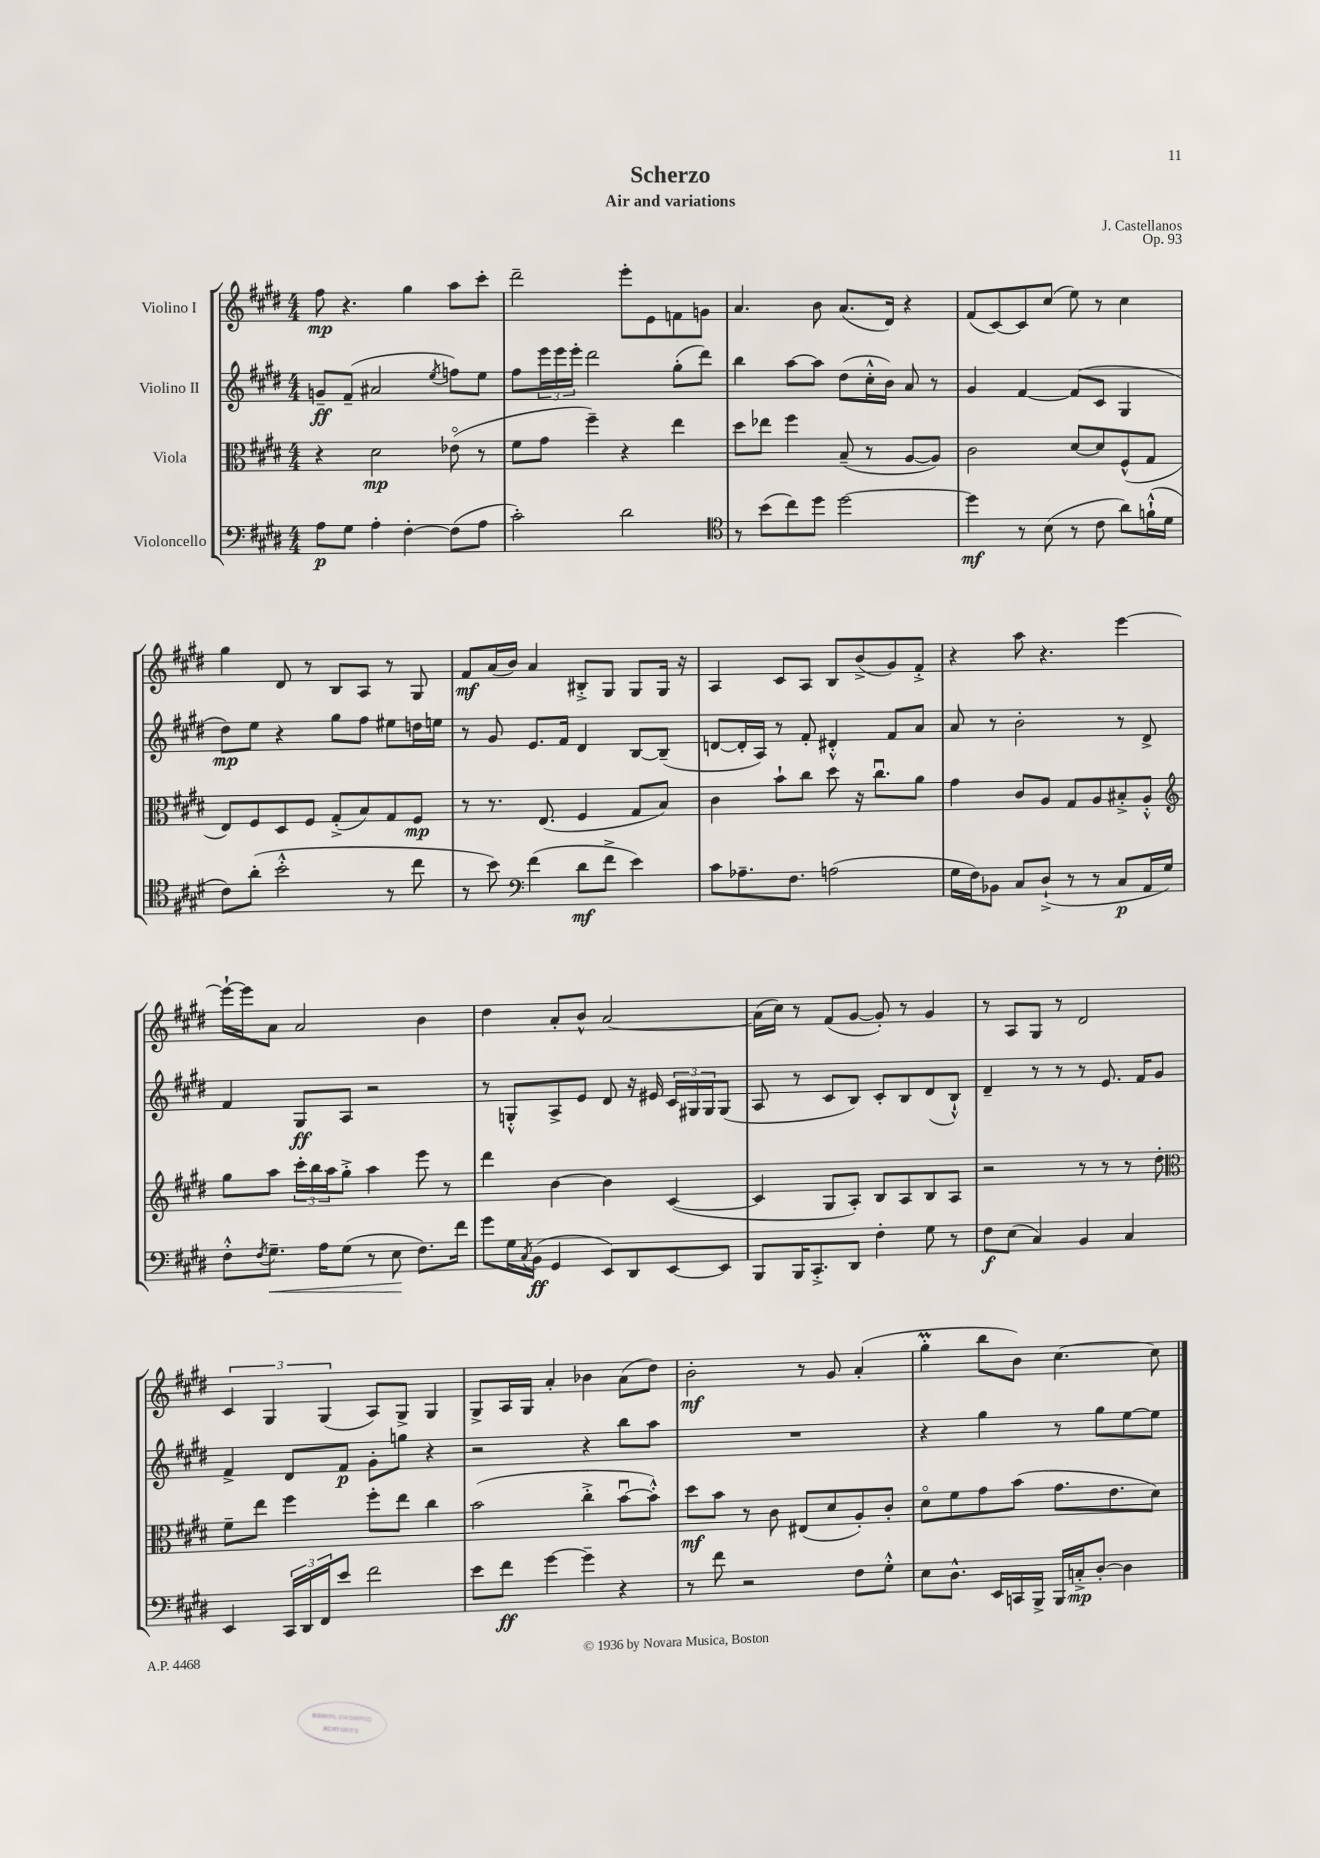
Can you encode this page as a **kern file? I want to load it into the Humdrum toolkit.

**kern	**kern	**kern	**kern
*staff4	*staff3	*staff2	*staff1
*clefF4	*clefC3	*clefG2	*clefG2
*k[f#c#g#d#]	*k[f#c#g#d#]	*k[f#c#g#d#]	*k[f#c#g#d#]
*M4/4	*M4/4	*M4/4	*M4/4
8A	4r	8g~	8ff#
8G#	.	(8f#~	4.r
4A'	2d#	2a#	.
[4F#'	.	.	4gg#
.	.	8qee	.
(8F#]	(8e-o	8ff)	8aa
8A	8r	8ee	8ccc#'
=	=	=	=
2c#')	8f#	8ff#	2ddd#~
.	8g#	24eee	.
.	.	24eee	.
.	.	24eee'	.
.	4ff#~)	2ddd#	.
2d#	4r	.	8eee'
.	.	.	8e
.	4ee	(8gg#'	8f
.	.	8ddd#)	8g
=	=	=	=
*clefC4	*	*	*
8r	8dd#	4bb	4.a
(8b	8ee-	.	.
8cc#)	4ff#	[8aa	.
8dd#	.	8aa]	8b
[2dd#	(8B~	(8dd#	(8.a
.	8r	16cc#'^^	.
.	.	16b)	16d#)
.	[8A	8a	4r
.	8A])	8r	.
=	=	=	=
4dd#]	2c#	4g#	(8f#
.	.	.	[8c#)
8r	.	[4f#	8c#]
(8B	.	.	(8cc#
8r	[8d#	(8f#]	8ee)
8c#	8d#]	8c#	8r
8a)	(8F#^^	4G#	4cc#
(16f`^^	8G#	.	.
16d#	.	.	.
=	=	=	=
8c#)	8E)	8dd#)	4gg#
(8a'	8F#	8ee	.
2b'^^	8D#	4r	8d#
.	8F#	.	8r
.	(8G#'^	8gg#	8B
.	8B)	8ff#	8A
8r	8G#	8ee#	8r
8cc#	8F#	16dd	8G#
.	.	16ee	.
=	=	=	=
8r	8r	8r	8f#
8b)	8.r	8g#	(16a
.	.	.	16b)
*clefF4	*	*	*
(4f#	.	8.e	4a
.	(8.E	.	.
.	.	16f#	.
8d#	4F#	4d#	8B#'^
8f#^	.	.	8G#
4e)	8G#	[8B	8G#
.	8B)	(8B~]	16G#
.	.	.	16r
=	=	=	=
8c#	4c#	[8d	4A
8.A-~	.	16d']	.
.	.	16A)	.
.	8b`	8r	8c#
8.F#	.	.	.
.	8cc#	8f#'	8A
(2A	8dd#	4d#'^^	8B
.	16r	.	(8b^
.	8.cc#u	.	.
.	.	8f#	8g#)
.	8a	8a	8f#'^
=	=	=	=
16G#	4g#	8a	4r
16F#)	.	.	.
8BB-	.	8r	.
8C#	8c#	2b'	8aa
(8D#`^	8A	.	4.r
8r	8G#	.	.
8r	8A	.	.
8C#	8B#'^	8r	[4eee
16AA	8A'^^	8d#^	.
16G#)	.	.	.
=	=	=	=
*	*clefG2	*	*
8F#'^^	8gg#	4f#	16eee`_
.	.	.	16eee]
8qF#	.	.	.
8.G#~	8aa	.	8a
.	24ccc#'	8G#	2a
.	24bb	.	.
16A	.	.	.
.	24aa	.	.
(8G#	8gg#'^	8A	.
8r	4aa	2r	.
8E	.	.	.
8.F#)	8eee	.	4b
.	8r	.	.
16f#	.	.	.
=	=	=	=
8g#	4ddd#	8r	4dd#
16G#	.	8G'^^	.
8qC#	.	.	.
(16BB	.	.	.
4GG#	[4b	8A^	8a'
.	.	8e	8b^^
8EE)	4b]	8d#	[2a
8DD#	.	16r	.
.	.	16e#	.
[8EE	([4c#	24c#	.
.	.	24G#	.
.	.	24G#	.
8EE]	.	(8G#	.
=	=	=	=
8BBB	4c#]	8A	(16a]
.	.	.	16cc#)
16BBB	.	8r	8r
8.CC#'^	.	.	.
.	8G#	8c#	(8f#
8DD#	8A')	8B)	[8g#
4F#'	8B	8c#'	8g#'])
.	8A	8B	8r
8G#	8B	(8d#	4g#
8r	8A	8B`^^)	.
=	=	=	=
8F#	2r	4d#~	8r
(8E	.	.	8A
4C#)	.	8r	8G#
.	.	8r	8r
4BB	8r	8r	2d#
.	8r	8.e	.
4C#	8r	.	.
.	.	16f#	.
.	8dd#'	8g#	.
=	=	=	=
*	*clefC3	*	*
4EE	8f#~	4f#^	6c#
.	8ee	.	.
.	.	.	6G#
24CC#	4ff#	8d#	.
24DD#	.	.	.
24FF#	.	.	(6G#
8e	.	8f#	.
2f#	8ff#'	8g#'	8A)
.	8ee	8gg	8G#^
.	4cc#	4r	4G#
=	=	=	=
8e	(2b	2r	8G#^
8f#	.	.	16A
.	.	.	16G#
[4g#	.	.	4a'
4g#~]	4cc#'^	4r	4b-
4r	[8bu	8bb	(8a
.	8b'^^])	8aa	8dd#)
=	=	=	=
8r	8dd#	1r	2b'
8f#	8b	.	.
2r	8r	.	.
.	8c#	.	.
.	(8E#	.	8r
.	8d#	.	8g#
8F#	8A')	.	(4a'
8G#'^^	8c#'	.	.
=	=	=	=
8E	8d#o	4r	4gg#'
8.D#^^	8f#	.	.
.	8g#	4gg#	8bb
16EE	.	.	.
16CC	(8b	.	8b)
16BBB^	.	.	.
16BBB	8.g#	8r	[4.cc#
16C'^	.	.	.
[8D#'	.	8gg#	.
.	8.e	.	.
4D#]	.	[8ee	.
.	8d#)	8ee]	8cc#]
==	==	==	==
*-	*-	*-	*-
